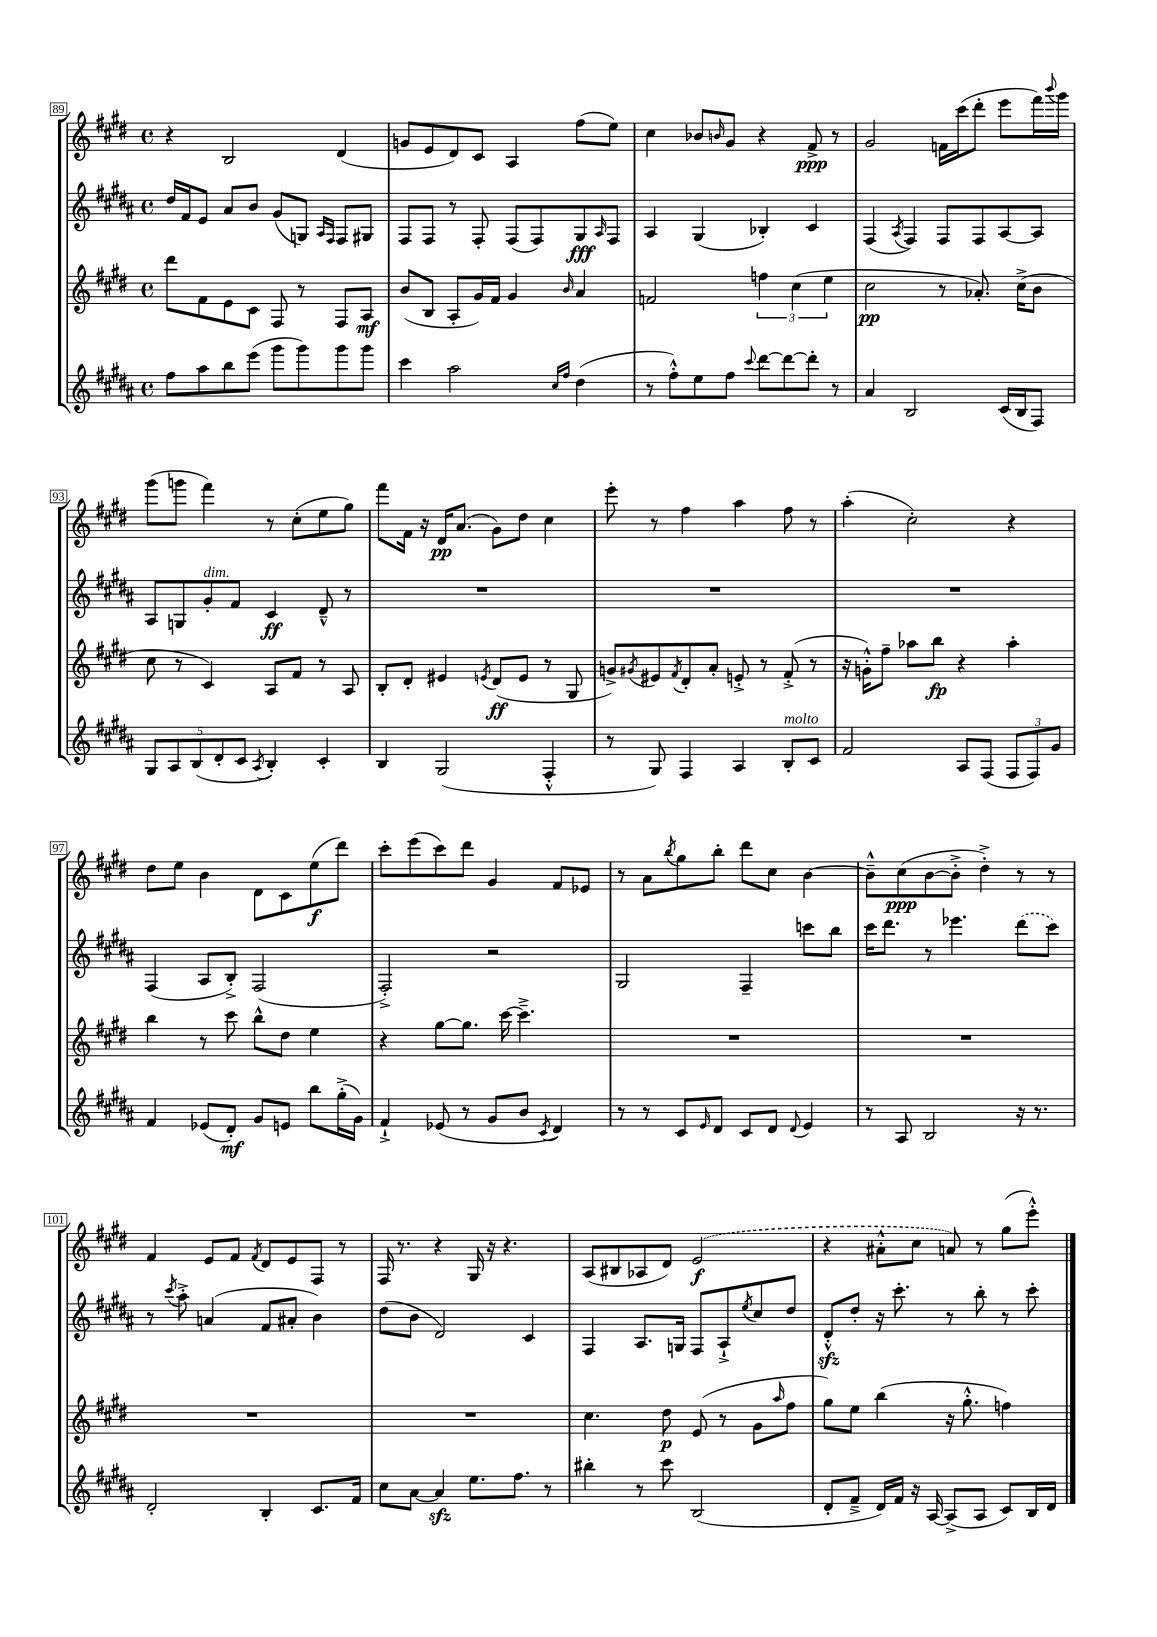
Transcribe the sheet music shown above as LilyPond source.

<<
\new StaffGroup <<
\new Staff = "s0" {
    \clef treble \key e \major \defaultTimeSignature \time 4/4
    r4 b2 dis'4( |
    g'8 e'8 dis'8) cis'8 a4 fis''8( e''8) |
    cis''4 bes'8 \grace { b'16 } gis'8 r4 fis'8->\ppp r8 |
    gis'2 f'16 cis'''16( dis'''8-. e'''8 fis'''16) \appoggiatura { b'''8 } gis'''16 |
    gis'''8( g'''8 fis'''4) r8 cis''8-.( e''8 gis''8) |
    fis'''8 fis'16 r16 dis'16\pp a'8.( gis'8) dis''8 cis''4 |
    e'''8-. r8 fis''4 a''4 fis''8 r8 |
    a''4-.( cis''2-.) r4 |
    dis''8 e''8 b'4 dis'8 cis'8 e''8\f( dis'''8) |
    cis'''8-. e'''8( cis'''8) dis'''8 gis'4 fis'8 ees'8 |
    r8 a'8 \acciaccatura { b''8 } gis''8 b''8-. dis'''8 cis''8 b'4~ |
    b'8---^ cis''8\ppp( b'8~ b'8-.-> dis''4-.->) r8 r8 |
    fis'4 e'8 fis'8 \acciaccatura { fis'8 } dis'8 e'8 fis8 r8 |
    fis16 r8. r4 gis16 r16 r4. |
    a8( bis8 aes8 dis'8) \once \slurDashed e'2\f( |
    r4 ais'8-.-^ cis''8 a'8) r8 gis''8( e'''8-.-^) \bar "|." |
}
\new Staff = "s1" {
    \clef treble \key b \major \defaultTimeSignature \time 4/4
    dis''16 fis'16 e'8 ais'8 b'8 gis'8( g8) \grace { ais16 fis16 } fis8 gis8 |
    fis8 fis8 r8 fis8-. fis8( fis8) gis8\fff \grace { ais16 } fis8 |
    ais4 gis4( bes4-.) cis'4 |
    fis4( \acciaccatura { ais8 } fis4) fis8 fis8 ais8~ ais8 |
    ais8 g8 gis'8-.^\markup { \italic "dim." } fis'8 cis'4\ff dis'8---^ r8 |
    R1 |
    R1 |
    R1 |
    fis4( ais8 b8-.->) fis2( |
    fis2-.->) r2 |
    gis2 fis4-- c'''8 b''8 |
    cis'''16 dis'''8. r8 ees'''4. \once \slurDashed dis'''8( cis'''8) |
    r8 \acciaccatura { cis'''8 } ais''8-.-> a'4( fis'8 ais'8-. b'4) |
    dis''8( b'8 dis'2) cis'4 |
    fis4 ais8. g16 fis8 ais8-!-> \acciaccatura { e''8 } cis''8 dis''8 |
    dis'8-.-^\sfz dis''8-. r16 cis'''8.-. r8 b''8-. r8 cis'''8-. \bar "|." |
}
\new Staff = "s2" {
    \clef treble \key e \major \defaultTimeSignature \time 4/4
    dis'''8 fis'8 e'8 cis'8 fis8 r8 fis8 a8\mf |
    b'8( b8 a8-. gis'16) fis'16 gis'4 \grace { b'16 } a'4 |
    f'2 \tuplet 3/2 { f''4 cis''4( e''4 } |
    cis''2\pp r8 aes'8.-.) cis''16->( b'8 |
    cis''8 r8 cis'4) a8 fis'8 r8 a8 |
    b8-. dis'8-. eis'4 \acciaccatura { e'8 } dis'8\ff( e'8 r8 gis8 |
    g'8->) \acciaccatura { gis'8 } eis'8 \acciaccatura { fis'8 } dis'8-. a'8-. e'8-.-> r8 fis'8-.->( r8 |
    r16 g'16-.-^) fis''8-- aes''8 b''8\fp r4 aes''4-. |
    b''4 r8 cis'''8 b''8-^ dis''8 e''4 |
    r4 gis''8~ gis''8. cis'''16~ cis'''4.---> |
    R1 |
    R1 |
    R1 |
    R1 |
    cis''4. dis''8\p e'8( r8 gis'8 \grace { a''16 } fis''8 |
    gis''8) e''8 b''4( r16 gis''8.-.-^ f''4) \bar "|." |
}
\new Staff = "s3" {
    \clef treble \key b \major \defaultTimeSignature \time 4/4
    fis''8 ais''8 b''8 e'''8( gis'''8 gis'''8) gis'''8 gis'''8 |
    cis'''4 ais''2 \grace { cis''16 fis''16 } dis''4( |
    r8 fis''8-.-^) e''8 fis''8 \appoggiatura { cis'''8 } dis'''8~ dis'''8~ dis'''8-. r8 |
    ais'4 b2 cis'16( b16 fis8) |
    \tuplet 5/4 { gis8 ais8 b8( dis'8-. cis'8 } \acciaccatura { ais8 } b4-.) cis'4-. |
    b4 gis2( fis4-.-^ |
    r8 gis8) fis4 ais4 b8-.^\markup { \italic "molto" } cis'8 |
    fis'2 ais8 fis8( \tuplet 3/2 { fis8 fis8) gis'8 } |
    fis'4 ees'8( dis'8-.\mf) gis'8 e'8 b''8 gis''16-.->( gis'16) |
    fis'4-!-> ees'8( r8 gis'8 b'8 \acciaccatura { cis'8 } dis'4) |
    r8 r8 cis'8 \grace { e'16 } dis'8 cis'8 dis'8 \appoggiatura { dis'8 } e'4 |
    r8 ais8 b2 r16 r8. |
    dis'2-. b4-. cis'8. fis'16 |
    cis''8 ais'8~ ais'4\sfz e''8. fis''8. r8 |
    bis''4-. r8 cis'''8 b2( |
    dis'8-. fis'8---> dis'16) fis'16 r16 ais16~ ais8->( ais8 cis'8) b16 dis'16 \bar "|." |
}
>>
>>
\layout { \context { \Score currentBarNumber = #89 \override BarNumber.stencil = #(make-stencil-boxer 0.1 0.3 ly:text-interface::print) } }
